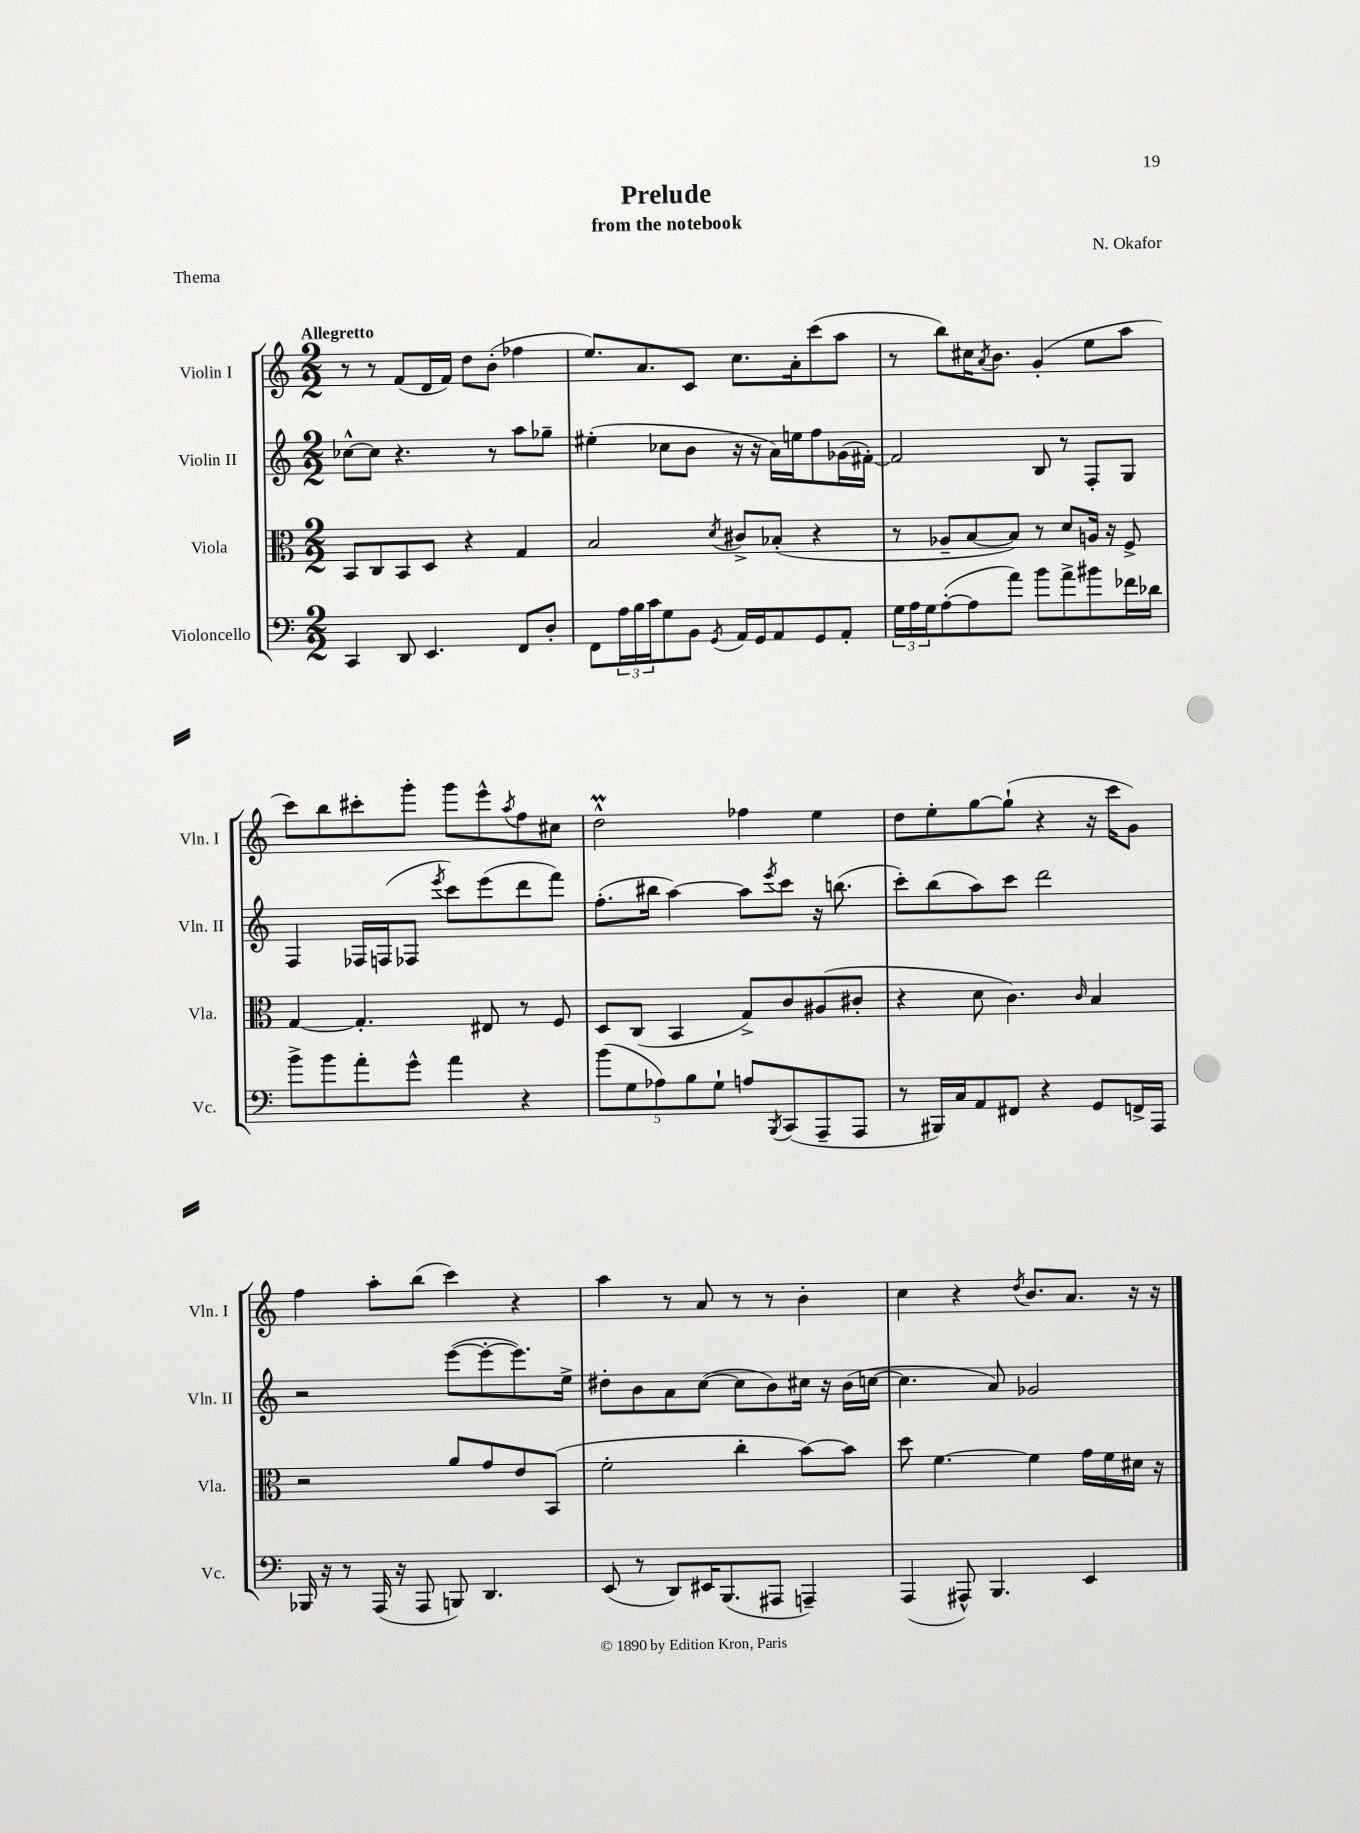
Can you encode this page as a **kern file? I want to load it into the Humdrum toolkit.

**kern	**kern	**kern	**kern
*part4	*part3	*part2	*part1
*staff4	*staff3	*staff2	*staff1
*I"Violoncello	*I"Viola	*I"Violin II	*I"Violin I
*I'Vc.	*I'Vla.	*I'Vln. II	*I'Vln. I
*clefF4	*clefC3	*clefG2	*clefG2
*k[]	*k[]	*k[]	*k[]
*M2/2	*M2/2	*M2/2	*M2/2
=1	=1	=1	=1
!	!	!	!LO:TX:a:B:t=Allegretto
4CC/	8BB/L	[8cc-X^^\L	8r
.	8C/	8cc-\J]	8r
8DD/	8BB/	4.r	(8f/L
4.EE/	8D/J	.	16d/L
.	.	.	16f/JJ)
.	4r	.	8dd\L
.	.	8r	(8b'\J
8FF/L	4G/	8aa\L	4ff-X\
8D'/J	.	8gg-X~\J	.
=2	=2	=2	=2
8FF\L	2B/	(4ee#X'\	8.ee/L)
24A\L	.	.	.
24B\	.	.	.
.	.	.	8.a/
24c\J	.	.	.
8G\	.	8cc-X\L	.
8BB\J	.	8b\J	8c/J
8qGG/	8qd/	.	.
16AA/LL	8c#X^/L	16r	8.cc\L
16GG/J	.	16r	.
8AA/	(8B-X'/J	16a\LL)	.
.	.	16een\J	16a'\k
8GG/	4r	8ff\	(8ccc\
8AA'/J	.	(16g-X\L	8aa\J
.	.	[16f#X'\JJ)	.
=3	=3	=3	=3
24G\LL	8r	2f#/]	8r
24A\	.	.	.
24G\J	.	.	.
([8A'\	8A-X~/L	.	8bb\L)
8A\]	[8B/	.	16cc#X\K
.	.	.	8qa/
.	.	.	8.b\J
8a\J)	8B/J])	.	.
8b\L	8r	8B/	(4g'/
8a^\	8d/L	8r	.
8b#X\	16An/Jk	8F'/L	8ee\L
.	16r	.	.
16f-X\L	8F^/	8G/J	8aa\J
16d-X\JJ	.	.	.
!!LO:LB:g=z
=4	=4	=4	=4
8b^\L	[4G/	4F/	8ccc\L)
8b\	.	.	8bb\
8a'\	4.G'/]	16F-X/LL	8ccc#X'\
.	.	(16Fn/J	.
8g^^\J	.	8F-X/J	8ggg'\J
.	.	8qeee/	.
4a\	.	8ccc\L)	8ggg\L
.	8E#X/	(8eee\	8eee^^\
.	.	.	8qaa/
4r	8r	8ddd\	8ff\
.	8F/	8fff\J)	8cc#X\J
=5	=5	=5	=5
(10b\L	8D/L	(8.ff'\L	2ddM^^\
10G\	.	.	.
.	(8C/J	.	.
.	.	16bb#X\Jk	.
10A-X\)	.	.	.
.	4BB/	[4aa\)	.
10B\	.	.	.
10G`\J	.	.	.
8An/L	8G^/L)	8aa\L]	4ff-X\
8qBBB/	.	8qeee/	.
(8CC/	8c/	8ccc\J	.
8AAA~/	(8A#X/	16r	4ee\
.	.	(8.bbn\	.
8AAA/J	8c#X'/J	.	.
=6	=6	=6	=6
8r	4r	8ccc'\L)	8dd\L
16BBB#X/LL)	.	(8bb\	8ee'\
16C/J	.	.	.
8AA/	8d\	8aa\)	[8gg\
8FF#X/J	4.c\)	8ccc\J	(8gg`\J]
4r	.	2ddd\	4r
.	16qqc/	.	.
8GG/L	4B/	.	16r
.	.	.	16ccc\KL
16FFn^/L	.	.	8g\J)
16AAA/JJ	.	.	.
!!LO:LB:g=z
=7	=7	=7	=7
16BBB-X/	2r	2r	4ff\
16r	.	.	.
8r	.	.	.
(16AAA/	.	.	8aa'\L
16r	.	.	.
8AAA/	.	.	(8bb\J
8BBBn/)	8a/L	([8eee\L	4ccc\)
4.DD/	8g/	8eee'\_	.
.	8e/	8.eee\])	4r
.	(8BB/J	.	.
.	.	16ee^\Jk	.
=8	=8	=8	=8
(8EE/	2f'\	8dd#X'\L	4aa\
8r	.	8b\	.
8DD/L)	.	8a\	8r
16EE#X/K	.	([8cc\J	8a/
(8.BBB/	.	.	.
.	4cc'\	8cc\L]	8r
8AAA#X/J	.	8b\)	8r
4AAAn~/)	[8b\L)	16cc#X\Jk	4b'\
.	.	16r	.
.	8b\J]	(16b\LL	.
.	.	[16ccn\JJ	.
=9	=9	=9	=9
(4AAA/	8dd\	4.cc\]	4cc\
.	[4.f\	.	.
8AAA#X^^/)	.	.	4r
4.BBB/	.	8a/)	.
.	.	.	8qdd/
.	4f\]	2g-X/	8.b/L
.	.	.	8.a/J
4EE/	16g\LL	.	.
.	16f\	.	.
.	16d#X\JJ	.	16r
.	16r	.	16r
==	==	==	==
*-	*-	*-	*-
